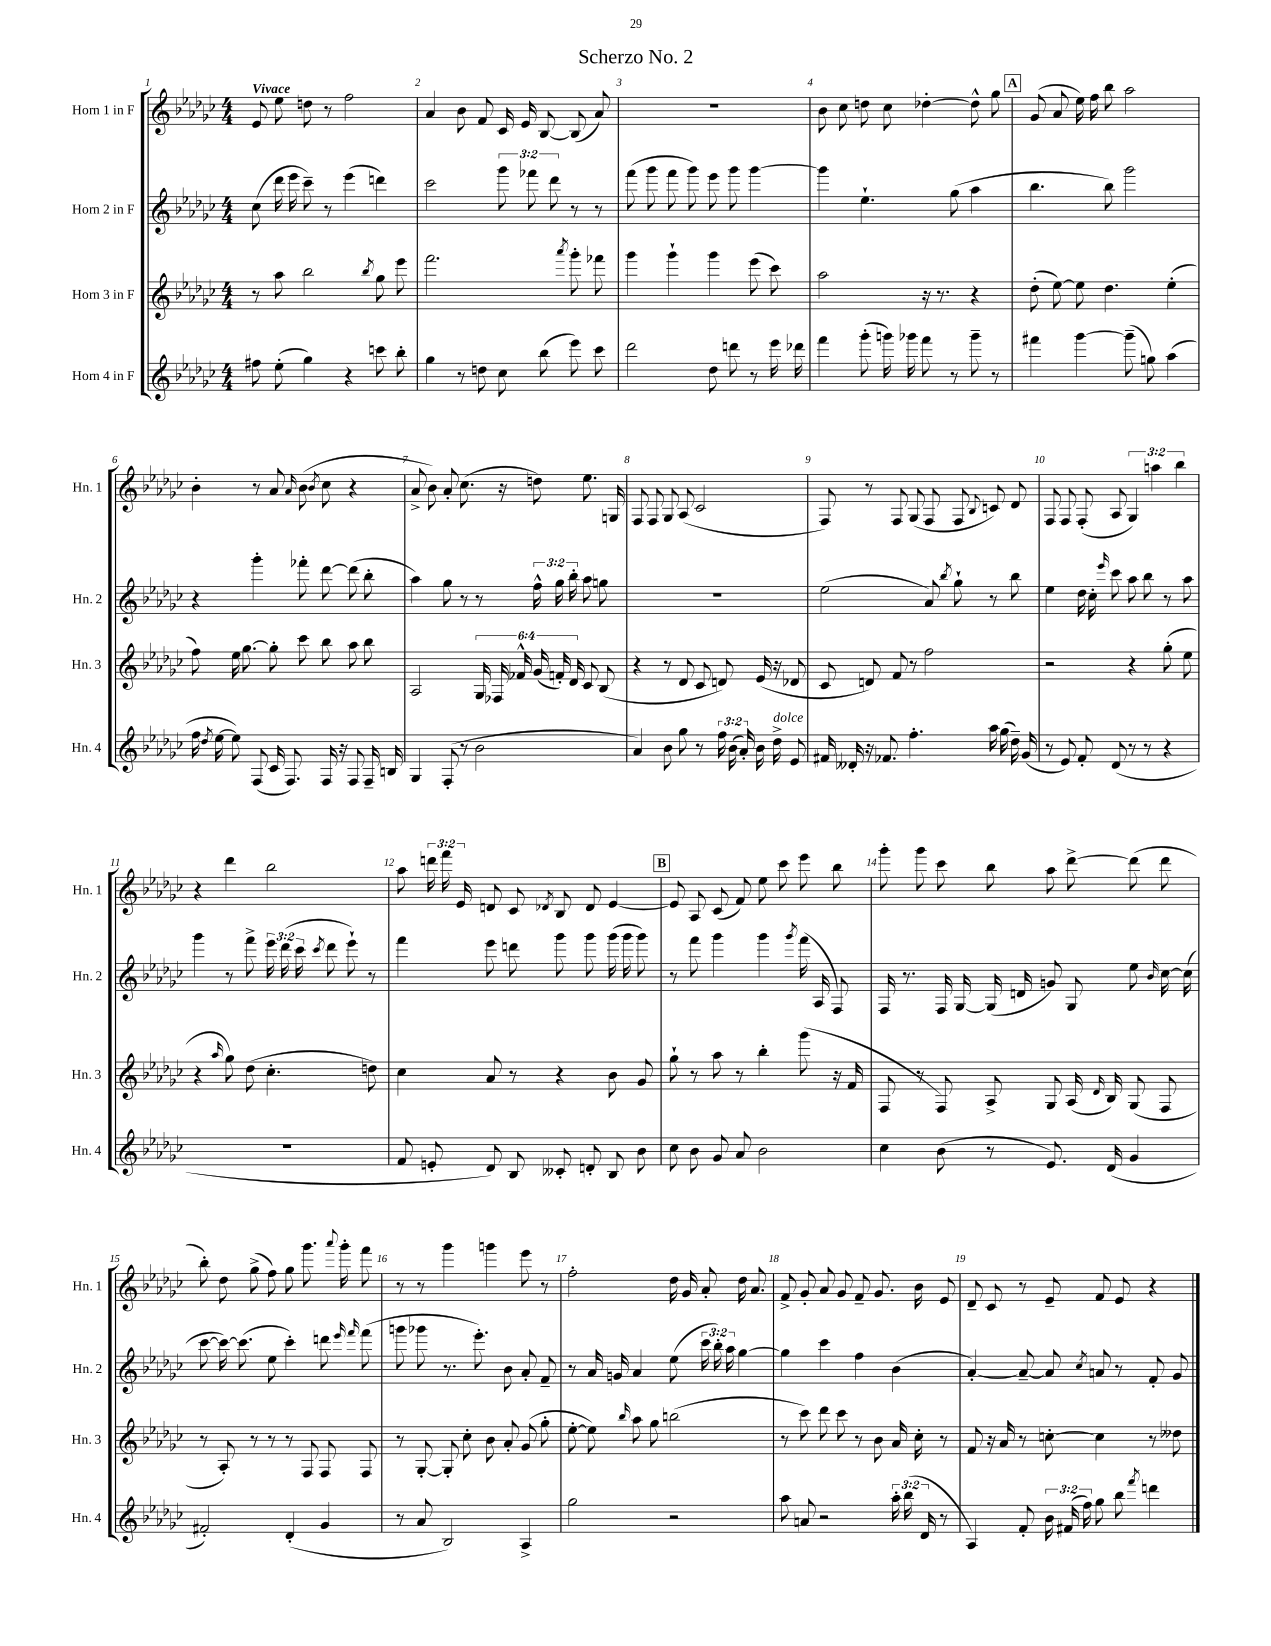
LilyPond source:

\header { title = "Scherzo No. 2" }
<<
\new StaffGroup <<
\new Staff = "s0" \with { instrumentName = "Horn 1 in F" shortInstrumentName = "Hn. 1" } {
    \clef treble \key ges \major \numericTimeSignature \time 4/4 \override Staff.TupletNumber.text = #tuplet-number::calc-fraction-text \tempo "Vivace"
    \autoBeamOff ees'8 ees''8 d''8 r8 f''2 |
    aes'4 bes'8 f'8 ces'16 ees'16 bes8~ bes8( aes'8) |
    R1 |
    bes'8 ces''8 d''8 ces''8 des''4~-. des''8-^ ges''8 |
    \mark \markup { \box "A" } ges'8( aes'8 ees''16) f''16 bes''8 aes''2 |
    bes'4-. r8 aes'8 \grace { aes'16 } bes'8( \acciaccatura { bes'8 } ces''8 r4 |
    aes'8-> bes'8) aes'8-. ces''8.( r16 d''8) ees''8. g16 |
    f8 f8 ges8 aes8( ces'2 |
    f8) r8 f8 ges8( f8 f8 \appoggiatura { bes8 } c'8) des'8 |
    f8 f8 f8-.( aes8 \tuplet 3/2 { ges4) a''4 bes''4 } |
    r4 des'''4 bes''2 |
    aes''8 \tuplet 3/2 { d'''16 f'''16 ees'16 } d'8 ces'8 \acciaccatura { des'8 } bes8 des'8 ees'4~ |
    \mark \markup { \box "B" } ees'8 aes8 ces'8( f'8) ees''8 ces'''8 ees'''8 bes''8 |
    ges'''8-. ges'''8 ces'''8 bes''8 aes''8 des'''8~-> des'''8( des'''8 |
    bes''8-.) des''8 ges''8->( f''8) ges''8 ges'''8. \appoggiatura { aes'''8 } ges'''16-. f'''8 |
    r8 r8 ges'''4 g'''4 ees'''8 r8 |
    f''2-. des''16 ges'16 aes'8-. des''16 aes'8. |
    f'8-> ges'8-. aes'8 ges'8 f'8-- ges'8. bes'16 ees'8 |
    des'8-- ces'8 r8 ees'8-- f'8 ees'8 r4 \bar "|." |
}
\new Staff = "s1" \with { instrumentName = "Horn 2 in F" shortInstrumentName = "Hn. 2" } {
    \clef treble \key ges \major \numericTimeSignature \time 4/4 \override Staff.TupletNumber.text = #tuplet-number::calc-fraction-text
    \autoBeamOff ces''8( des'''16 ees'''16 ces'''8--) r8 ees'''4( d'''4) |
    ces'''2 \tuplet 3/2 { ges'''8 fes'''8 des'''8 } r8 r8 |
    f'''8( ges'''8 f'''8 ges'''8) ees'''8 ges'''8 ges'''4~ |
    ges'''4 ees''4.-! ges''8( aes''4 |
    \mark \markup { \box "A" } bes''4. bes''8) ges'''2 |
    r4 ges'''4-. fes'''8-. des'''8~ des'''8( bes''8-. |
    aes''4) ges''8 r8 r8 \tuplet 3/2 { f''16-^ ges''16 bes''16-. } aes''8 g''8 |
    R1 |
    ees''2( aes'8) \acciaccatura { bes''8 } ges''8-! r8 bes''8 |
    ees''4 des''16 ces''16-. \grace { ees'''16 } ces'''8 aes''8 bes''8 r8 aes''8 |
    ges'''4 r8 f'''8-> \tuplet 3/2 { ees'''16 des'''16( ces'''16 } \acciaccatura { ces'''8 } des'''8 ees'''8-!) r8 |
    f'''4 ees'''8 d'''8 ges'''8 ges'''8 ges'''16( ges'''16 ges'''8) |
    \mark \markup { \box "B" } r8 f'''8 ges'''4 ges'''4 \acciaccatura { ges'''8 } f'''16( aes16 f8) |
    f16 r8. f16 ges16~ ges16( d'16 g'8) ges8 ees''8 \grace { bes'16 } ces''16~ ces''16( |
    ces'''8~ ces'''16~) ces'''8.( ees''8 ces'''4-.) d'''8 \grace { ees'''16 f'''16 } f'''8( |
    g'''8 ges'''8 r8. ees'''8.-.) bes'8 aes'8-. f'8-- |
    r8 aes'16 g'16 aes'4 ees''8( \tuplet 3/2 { ces'''16 bes''16-.) aes''16 } ges''4~ |
    ges''4 ces'''4 f''4 bes'4( |
    aes'4~-.) aes'8~-- aes'8 \acciaccatura { ces''8 } a'8 r8 f'8-. ges'8 \bar "|." |
}
\new Staff = "s2" \with { instrumentName = "Horn 3 in F" shortInstrumentName = "Hn. 3" } {
    \clef treble \key ges \major \numericTimeSignature \time 4/4 \override Staff.TupletNumber.text = #tuplet-number::calc-fraction-text
    \autoBeamOff r8 aes''8 bes''2 \acciaccatura { bes''8 } ges''8 ees'''8 |
    f'''2. \acciaccatura { aes'''8 } ges'''8-. fes'''8 |
    ges'''4 ges'''4-! ges'''4 ees'''8( ces'''8) |
    aes''2 r16 r8. r4 |
    \mark \markup { \box "A" } des''8-.( ees''8~) ees''8 des''4. ees''4-.( |
    f''8) ees''16 ges''8.~ ges''8-. ces'''8 bes''8 aes''8 bes''8 |
    aes2 \tuplet 6/4 { ges16 fes16 fes'16-^ ges'16( f'16-.) des'16 } ces'8 bes8( |
    r4 r8 des'8 ces'8 d'8) ees'16( r16 des'8 |
    ces'8 d'8) f'8 r8 f''2 |
    r2 r4 ges''8-.( ees''8 |
    r4 \grace { aes''16 } ges''8) des''8( ces''4.-. d''8) |
    ces''4 aes'8 r8 r4 bes'8 ges'8 |
    \mark \markup { \box "B" } ges''8-! r8 aes''8 r8 bes''4-. ges'''8( r16 f'16 |
    f8 r8 f8) aes8-> ges8 aes16( \grace { des'16 } bes16) ges8( f8 |
    r8 aes8-.) r8 r8 r8 f8 f8 f8 |
    r8 ges8~-. ges8-. ces''8-. bes'8 aes'8-. ges'8( ges''8-. |
    ees''8~-. ees''8) \grace { bes''16 } aes''8 ges''8 b''2( |
    r8 ces'''8) des'''8 ces'''8 r8 bes'8 aes'16 ces''16-. r8 |
    f'8 r16 aes'16 r8 c''8~-. c''4 r8 deses''8 \bar "|." |
}
\new Staff = "s3" \with { instrumentName = "Horn 4 in F" shortInstrumentName = "Hn. 4" } {
    \clef treble \key ges \major \numericTimeSignature \time 4/4 \override Staff.TupletNumber.text = #tuplet-number::calc-fraction-text
    \autoBeamOff fis''8 ees''8-.( ges''4) r4 c'''8 bes''8-. |
    ges''4 r8 d''8 ces''8 bes''8( ees'''8) ces'''8 |
    des'''2 des''8 d'''8 r8 ees'''16 des'''16 |
    f'''4 ges'''8-.( g'''16) ges'''16 f'''8 r8 ges'''8-- r8 |
    \mark \markup { \box "A" } fis'''4 ges'''4~ ges'''8--( g''8) aes''4( |
    f''16 \acciaccatura { des''8 } ees''16~ ees''8) f8( ces'16 f8.) f16 r16 f8 f16-- b16 |
    ges4 f8-.( r8 bes'2 |
    aes'4) bes'8 ges''8 r8 \tuplet 3/2 { f''16 bes'16( aes'16-.) } bes'16 des''16->^\markup { \italic "dolce" } ees'8 |
    fis'16 deses'16-. r16 fes'8. f''4.-. aes''16 ges''16( des''16--) ges'16( |
    r8 ees'8) f'8-. des'8( r8 r8 r4 |
    R1 |
    f'8 e'8-. des'8) bes8 ceses'8-. d'8-. bes8 bes'8 |
    \mark \markup { \box "B" } ces''8 bes'8 ges'8 aes'8 bes'2 |
    ces''4 bes'8( r8 ees'8.) des'16( ges'4 |
    fis'2-.) des'4-.( ges'4 |
    r8 aes'8 bes2) aes4-> |
    ges''2 r2 |
    aes''8 a'8 r2 \tuplet 3/2 { aes''16-. bes''16( des'16 } r8 |
    aes4) f'8-. \tuplet 3/2 { bes'16 fis'16( f''16) } ges''8 bes''8 \acciaccatura { f'''8 } d'''4 \bar "|." |
}
>>
>>
\layout { \context { \Score \override BarNumber.break-visibility = ##(#f #t #t) barNumberVisibility = #all-bar-numbers-visible } }
